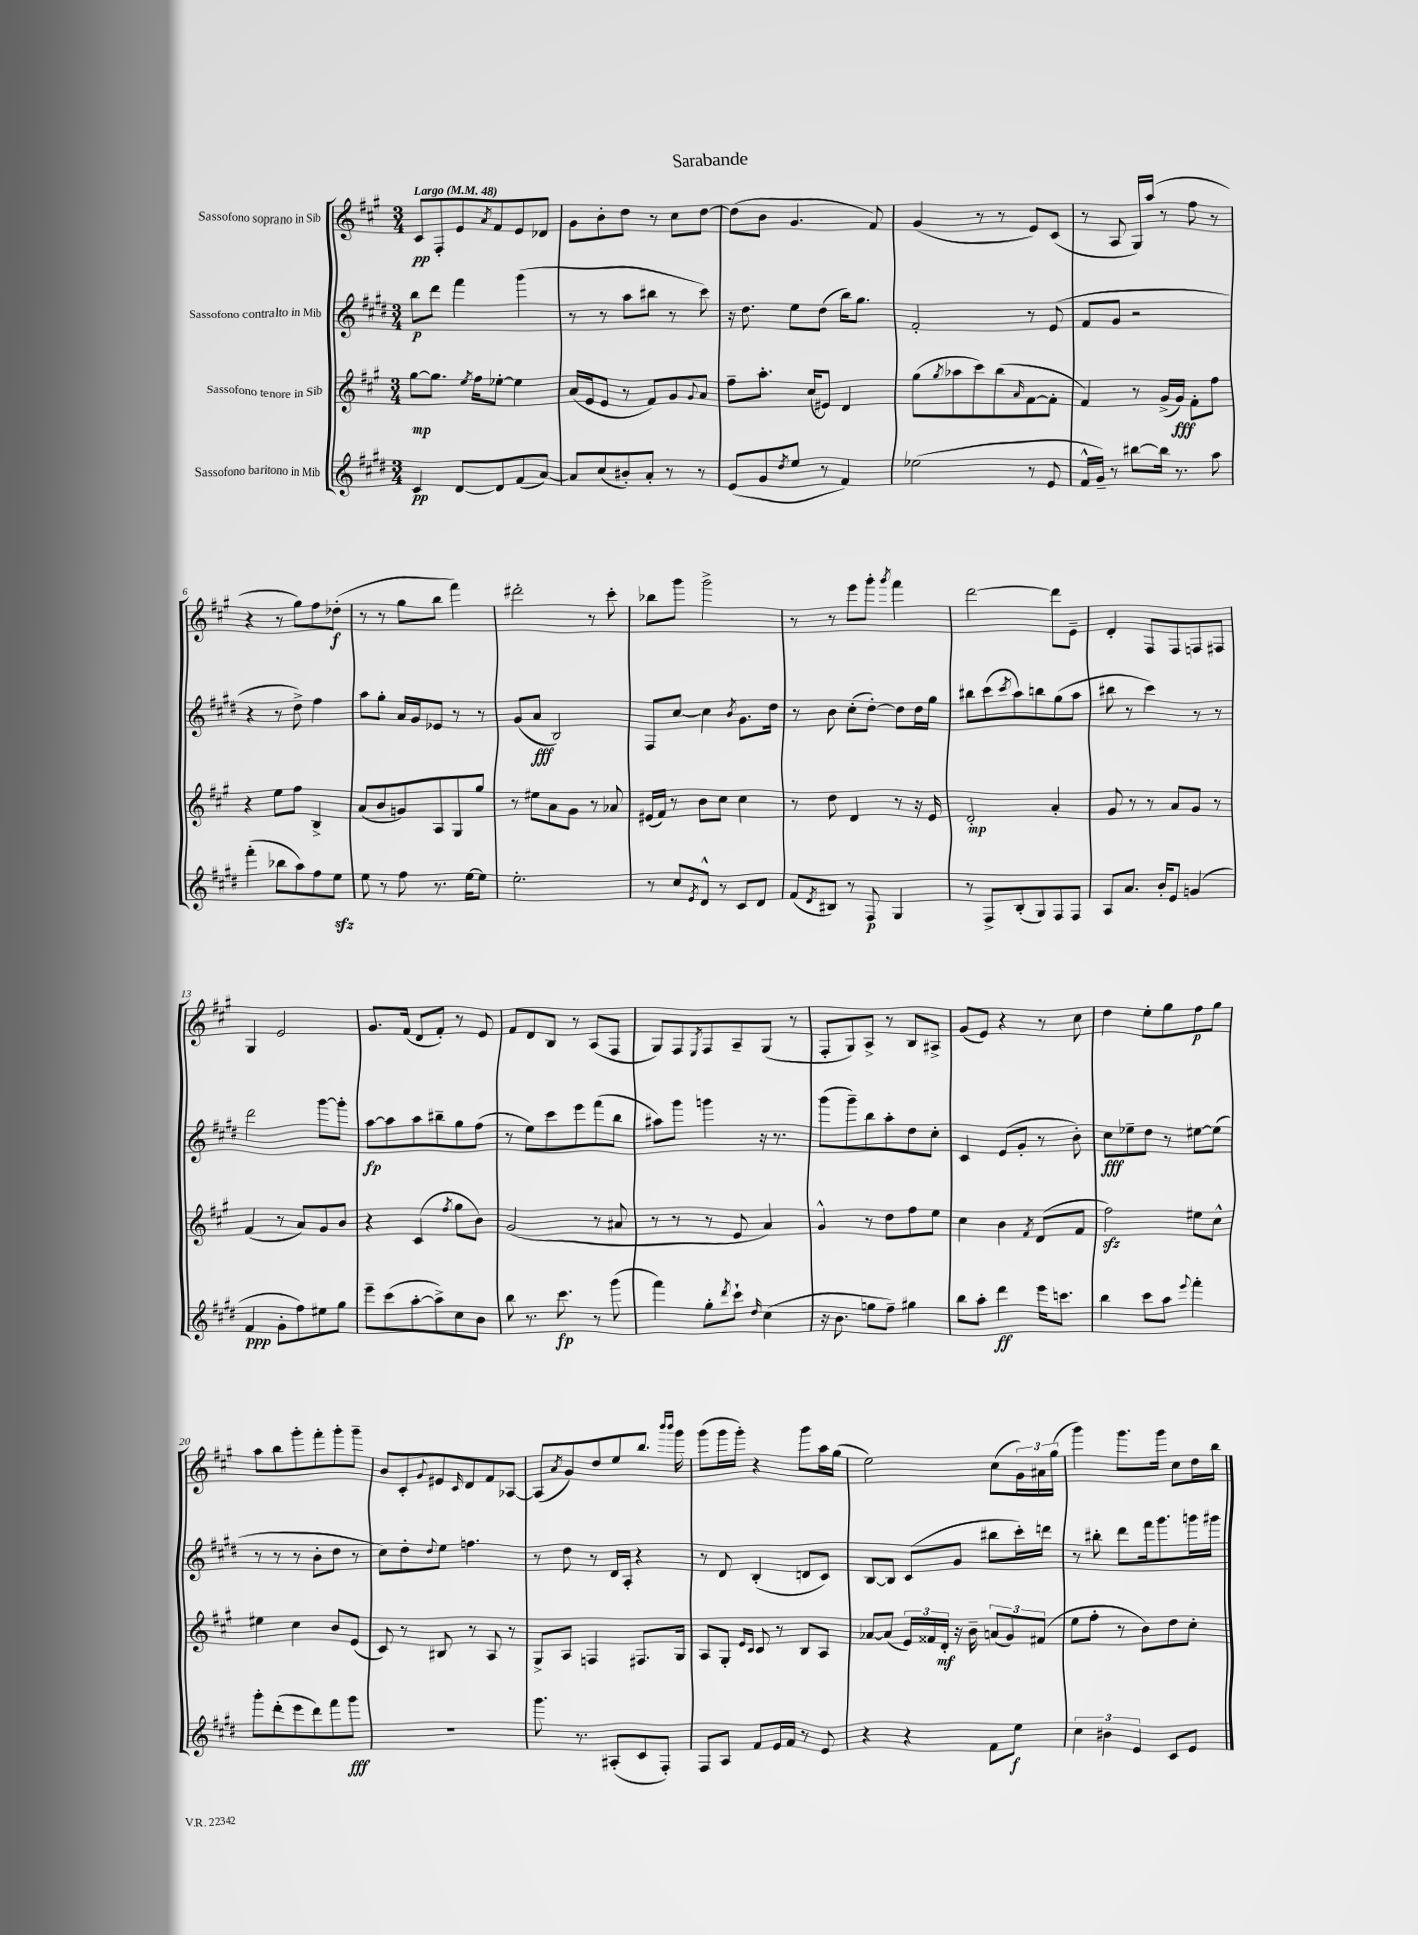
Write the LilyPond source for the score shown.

\header { title = "Sarabande" }
<<
\new StaffGroup <<
\new Staff = "s0" \with { instrumentName = "Sassofono soprano in Sib" } {
    \clef treble \key a \major \numericTimeSignature \time 3/4 \tempo "Largo" 4 = 48
    cis'8\pp fis8-. e'8 \acciaccatura { a'8 } fis'8 e'8 des'8 |
    gis'8 b'8-. d''8 r8 cis''8 d''8~ |
    d''8( b'8 gis'4. fis'8) |
    gis'4( r8 r8 e'8) cis'8( |
    r8 a8 gis16) a''16( r8 fis''8 r8 |
    r4 r8 gis''8) fis''8 des''8-.\f( |
    r8 r8 gis''8 b''8 fis'''4) |
    dis'''2-. r8 cis'''8-. |
    bes''8 gis'''8 gis'''2-> |
    r8 r8 e'''8 gis'''8-. \acciaccatura { gis'''8 } fis'''4 |
    d'''2~ d'''8 e'8-- |
    d'4-. fis8 fis8 f8 fis8 |
    gis4 e'2 |
    gis'8. fis'16( d'8 fis'8-.) r8 e'8 |
    fis'8 d'8 b8 r8 a8( fis8 |
    gis8) fis8 \acciaccatura { e8 } fis8 a8-- gis8( r8 |
    fis8-. gis8) a8-> r8 b8 ais8-> |
    gis'8( e'8) r4 r8 cis''8 |
    d''4 e''8-. gis''8 fis''8\p gis''8 |
    a''8 b''8 gis'''8-. fis'''8-. gis'''8-. gis'''8-- |
    b'8 cis'8-. \appoggiatura { gis'8 } eis'8 \grace { cis'16 } d'8 fis'8 aes8~ |
    aes8( \acciaccatura { a'8 } gis'8) d''8 e''8 b''8. \grace { b'''16 b'''16 } gis'''16 |
    gis'''8( gis'''16 gis'''16-.) r4 gis'''8 a''16 gis''16( |
    e''2) cis''8( \tuplet 3/2 { gis'16) ais'16 gis''16( } |
    gis'''4) gis'''8. gis'''16 cis''8 d''16 b''16 \bar "|." |
}
\new Staff = "s1" \with { instrumentName = "Sassofono contralto in Mib" } {
    \clef treble \key e \major \numericTimeSignature \time 3/4
    b''8\p dis'''8 fis'''4 gis'''4( |
    r8 r8 a''8 bis''8 r8 cis'''8) |
    r16 dis''8. e''8 dis''8( b''16) gis''8. |
    fis'2-. r8 e'8( |
    fis'8 gis'8 r2 |
    r4 r8 dis''8->) fis''4 |
    a''8 gis''8-. a'16 gis'16 ees'8 r8 r8 |
    gis'8( a'8\fff b2) |
    fis8 cis''8~ cis''4 \acciaccatura { b'8 } gis'8. dis''16 |
    r8 b'8 cis''8-.( dis''8~-.) dis''8 dis''16 gis''16 |
    bis''8 cis'''8( \acciaccatura { cis'''8 } a''8) b''8 gis''8( a''8 |
    bis''8 r8 cis'''4) r8 r8 |
    dis'''2 gis'''8~ gis'''8-. |
    a''8~\fp a''8 a''8 bis''8-- gis''8 fis''8( |
    r8 e''8) cis'''8 e'''8 fis'''8( b''8 |
    ais''8) gis'''8 g'''4 r16 r8. |
    gis'''8( gis'''8--) b''8 a''8-. dis''8 cis''8-. |
    cis'4 e'8( gis'8-. r8 b'8-.) |
    cis''8\fff ees''8-- dis''8 r8 eis''8~ eis''8( |
    r8 r8 r8 b'8-. dis''8 r8 |
    cis''8) dis''8-. \appoggiatura { dis''8 } e''8 f''4. |
    r8 dis''8 r8 dis'16 a16-. r4 |
    r8 dis'8 b4-.( d'8 cis'8) |
    b8~ b8 cis'8( gis'8 bis''8 cis'''16-.) d'''16 |
    r8 bis''8-. dis'''8 fis'''16 gis'''8. g'''16 gis'''16 \bar "|." |
}
\new Staff = "s2" \with { instrumentName = "Sassofono tenore in Sib" } {
    \clef treble \key a \major \numericTimeSignature \time 3/4
    gis''8~\mp gis''8. \acciaccatura { e''8 } fis''16 ees''8~-. ees''4 |
    a'16( e'16 e'8 r8 fis'8) gis'8 \appoggiatura { gis'8 } a'8 |
    fis''8-- a''8.-. cis''16( eis'8) d'4 |
    gis''8( \acciaccatura { gis''8 } aes''8 cis'''8) b''8( \grace { a'16 } fis'8~ fis'8-. |
    fis'4) r8 gis'16->( gis'16\fff) fis'8-. fis''8 |
    r4 e''8 fis''8 b4-> |
    a'8( b'8 g'8) a8 gis8 gis''8 |
    r8 eis''8 a'8 gis'8 r8 aes'8 |
    eis'16( fis'16) r8 b'8 cis''8 cis''4 |
    r8 d''8 d'4 r8 r16 e'16 |
    d'2-.\mp a'4-. |
    gis'8 r8 r8 a'8 gis'8 r8 |
    fis'4( r8 a'8) gis'8 b'8 |
    r4 cis'4( \acciaccatura { fis''8 } gis''8 b'8) |
    gis'2( r8 ais'8 |
    r8 r8 r8 e'8 a'4) |
    gis'4-^ r8 d''8 fis''8 e''8 |
    cis''4 b'4 \acciaccatura { fis'8 } d'8( fis'8 |
    fis''2\sfz) eis''8 cis''8-^ |
    eis''4 cis''4 b'8 e'8( |
    cis'8) r8 bis8 r8 a8 r8 |
    gis8-> a8 f4 fis8. gis16 |
    a8 gis8-. \grace { e'16 cis'16 } cis'8 r8 b8 a8 |
    aes'8~ aes'8( \tuplet 3/2 { e'16) fisis'16 d'16-.\mf } r16 b'16-- \tuplet 3/2 { a'8( gis'8) fis'8( } |
    e''8 fis''8-. r8 b'8) d''8 cis''8-. \bar "|." |
}
\new Staff = "s3" \with { instrumentName = "Sassofono baritono in Mib" } {
    \clef treble \key e \major \numericTimeSignature \time 3/4
    cis'4\pp dis'8~ dis'8 fis'8( a'8~) |
    a'8 cis''8( bis'8-.) a'8-. r8 r8 |
    e'8( gis'8 \acciaccatura { dis''8 } e''8 r8 fis'4) |
    ees''2( r8 e'8 |
    fis'16-^ gis'16--) r8 bis''8~ bis''16 r8. a''8 |
    fis'''4-.( bes''8 a''8) fis''8 e''8\sfz |
    e''8 r8 fis''8 r8. e''16~ e''8 |
    e''2.-. |
    r8 cis''8 \acciaccatura { e'8 } dis'8-^ r8 cis'8 dis'8 |
    fis'8( \acciaccatura { dis'8 } bis8) r8 fis8\p gis4 |
    r8 fis8-> b8-.( gis8) fis8 fis8 |
    a8 a'8. b'16-. e'8 g'4( |
    fis'4\ppp gis'8-. fis''8) eis''8 gis''8 |
    e'''8-- cis'''8( a''8~-. a''8->) cis''8 b'8 |
    b''8 r8. cis'''8.\fp r8 gis'''8( |
    fis'''4) gis''8-. \acciaccatura { dis'''8 } cis'''8-! \grace { dis''16 } cis''4( |
    r16 b'8. g''8 fis''8--) gis''4 |
    b''8 a''8-. dis'''4\ff e'''16 c'''8. |
    b''4 cis'''8 a''8 \appoggiatura { e'''8 } fis'''4-. |
    gis'''8-. dis'''8-.( e'''8 dis'''8) fis'''8 gis'''8\fff |
    R2. |
    gis'''8. r8. ais8-.( cis'8 fis8-.) |
    fis8 a8 fis'8 e'16 fis'16 r8 e'8 |
    r4 r4 fis'8 e''8\f |
    \tuplet 3/2 { cis''4 bis'4 e'4 } cis'8 e'8 \bar "|." |
}
>>
>>
